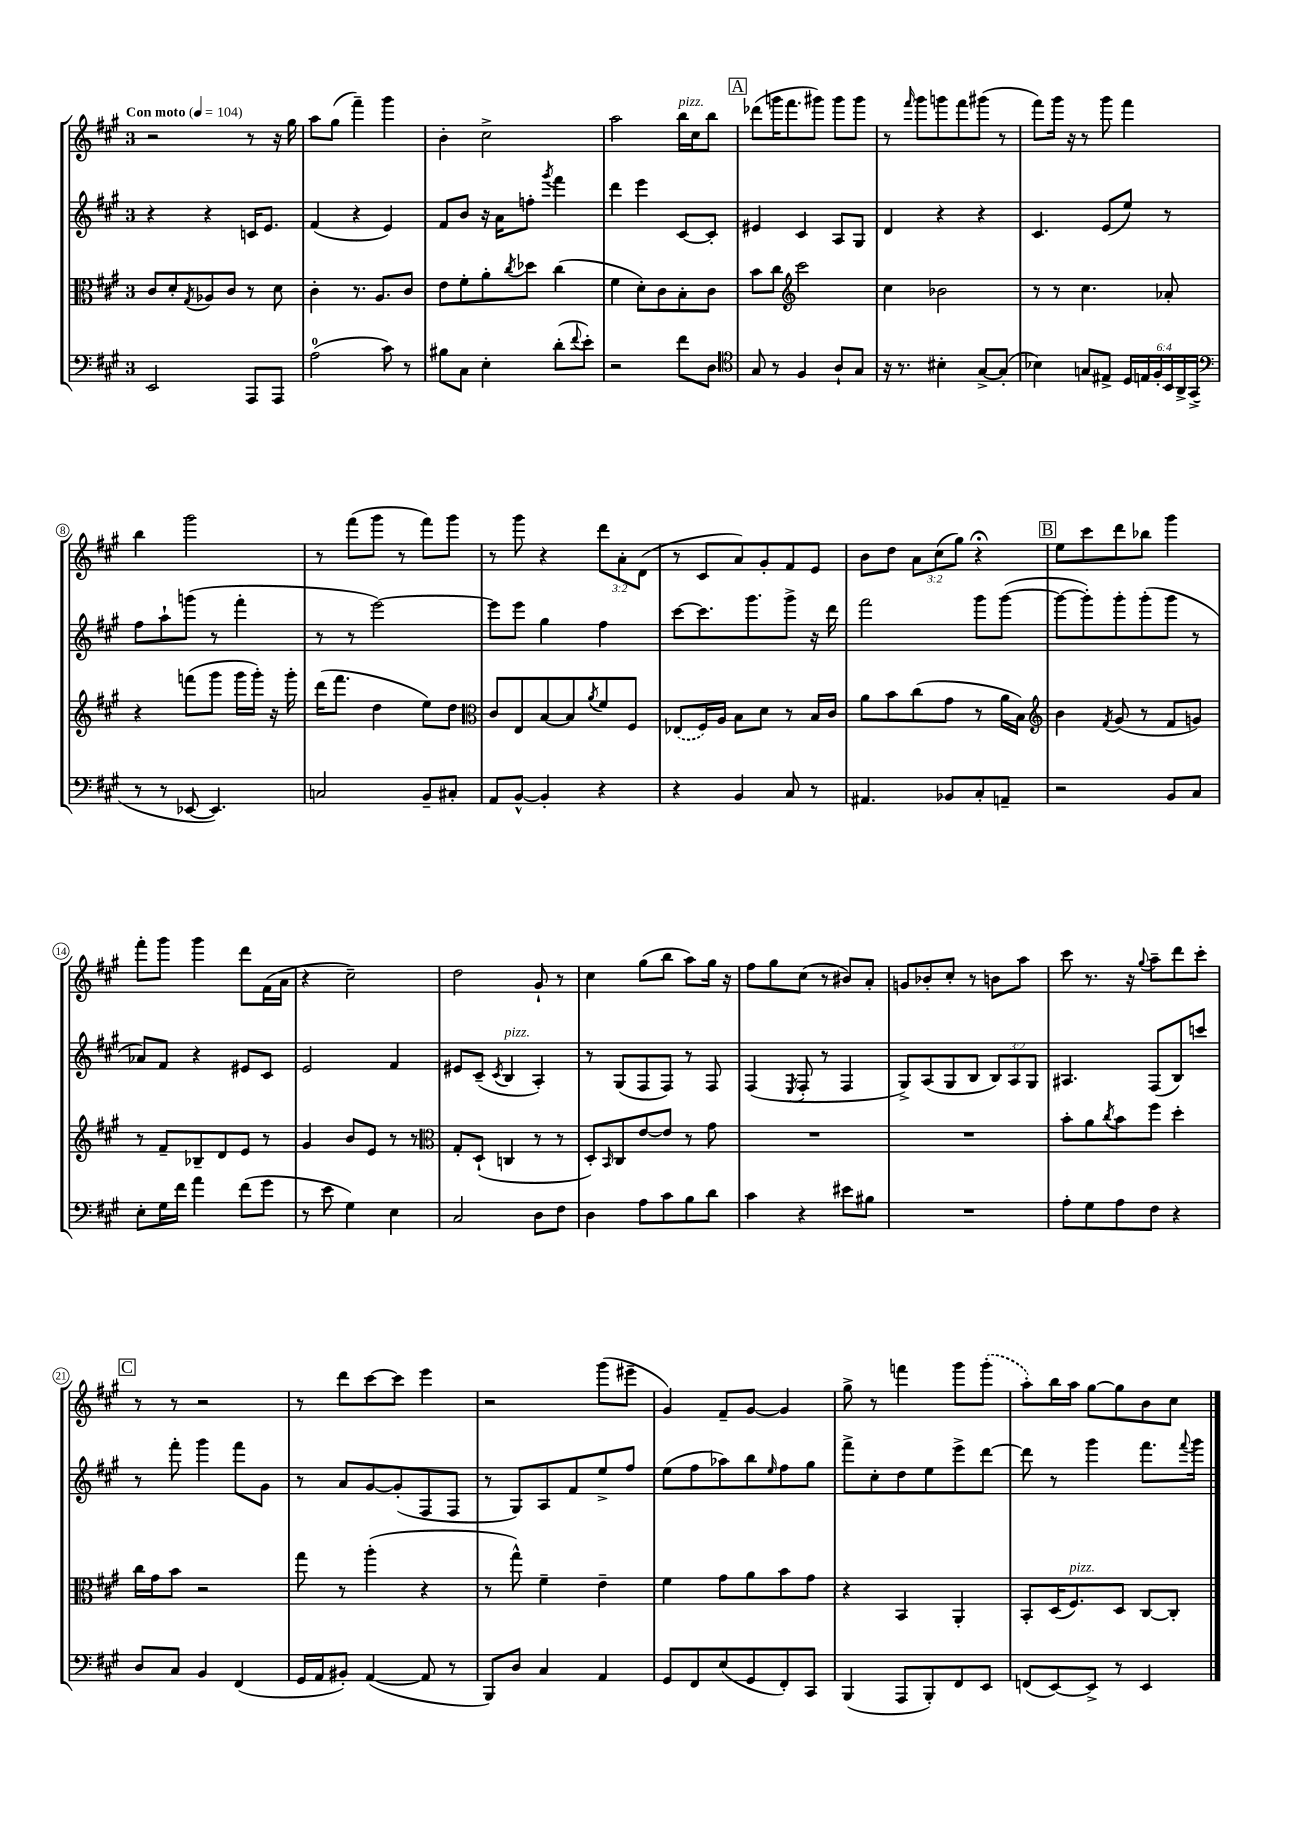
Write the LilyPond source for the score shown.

<<
\new StaffGroup <<
\new Staff = "s0" {
    \clef treble \key a \major \once \override Staff.TimeSignature.style = #'single-digit \time 3/4 \override Staff.TupletNumber.text = #tuplet-number::calc-fraction-text \tempo "Con moto" 4 = 104
    r2 r8 r16 gis''16 |
    a''8 gis''8( fis'''4--) gis'''4 |
    b'4-. cis''2-> |
    a''2 b''16^\markup { \italic "pizz." } cis''16 b''8 |
    \mark \markup { \box "A" } des'''8( g'''16 fis'''8. gis'''8) gis'''8 gis'''8 |
    r8 \grace { fis'''16 } gis'''8 g'''8 fis'''8 gis'''8( r8 |
    fis'''8) gis'''16 r16 r8 gis'''8 fis'''4 |
    b''4 gis'''2 |
    r8 fis'''8( gis'''8 r8 fis'''8) gis'''8 |
    r8 gis'''8 r4 \tuplet 3/2 { d'''8 a'8-. d'8( } |
    r8 cis'8 a'8) gis'8-. fis'8 e'8 |
    b'8 d''8 \tuplet 3/2 { a'8 cis''8( gis''8) } r4\fermata |
    \mark \markup { \box "B" } e''8 cis'''8 d'''8 bes''8 gis'''4 |
    fis'''8-. gis'''8 gis'''4 d'''8 fis'16( a'16 |
    r4 cis''2--) |
    d''2 gis'8-! r8 |
    cis''4 gis''8( b''8 a''8) gis''16 r16 |
    fis''8 gis''8 cis''8( r8 bis'8) a'8-. |
    g'8 bes'8-. cis''8-. r8 b'8 a''8 |
    cis'''8 r8. r16 \appoggiatura { gis''8 } a''8-- d'''8 cis'''8-. |
    \mark \markup { \box "C" } r8 r8 r2 |
    r8 d'''8 cis'''8~ cis'''8 e'''4 |
    r2 gis'''8( eis'''8-- |
    gis'4) fis'8-- gis'8~ gis'4 |
    gis''8-> r8 f'''4 gis'''8 \once \slurDashed gis'''8-.( |
    a''8-.) b''16 a''16 gis''8~ gis''8 b'8 cis''8 \bar "|." |
}
\new Staff = "s1" {
    \clef treble \key a \major \once \override Staff.TimeSignature.style = #'single-digit \time 3/4 \override Staff.TupletNumber.text = #tuplet-number::calc-fraction-text
    r4 r4 c'16 e'8. |
    fis'4( r4 e'4) |
    fis'8 b'8 r16 a'16 f''8-. \acciaccatura { gis'''8 } fis'''4 |
    d'''4 e'''4 cis'8~ cis'8-. |
    \mark \markup { \box "A" } eis'4 cis'4 a8 gis8 |
    d'4 r4 r4 |
    cis'4. e'8( e''8) r8 |
    fis''8 a''8-! g'''8( r8 fis'''4-. |
    r8 r8 e'''2~) |
    e'''8 e'''8 gis''4 fis''4 |
    cis'''8~ cis'''8. gis'''8. gis'''8-> r16 d'''16 |
    fis'''2 gis'''8 gis'''8~( |
    \mark \markup { \box "B" } gis'''8~ gis'''8-.) gis'''8-. gis'''8-.( gis'''8 r8 |
    aes'8) fis'8 r4 eis'8 cis'8 |
    e'2 fis'4 |
    eis'8 cis'8--( \acciaccatura { cis'8 } b4^\markup { \italic "pizz." } a4-.) |
    r8 gis8( fis8 fis8) r8 fis8 |
    fis4( \acciaccatura { e8 } fis8-. r8 fis4 |
    gis8->) a8( gis8 b8 \tuplet 3/2 { b8) a8 gis8 } |
    ais4. fis8( b8) c'''8 |
    \mark \markup { \box "C" } r8 fis'''8-. gis'''4 fis'''8 gis'8 |
    r8 a'8 gis'8~ gis'8-.( fis8 fis8 |
    r8 gis8) a8 fis'8 e''8-> fis''8 |
    e''8( fis''8 aes''8) b''8 \grace { e''16 } fis''8 gis''8 |
    fis'''8-> cis''8-. d''8 e''8 e'''8-> d'''8~ |
    d'''8 r8 gis'''4 fis'''8. \appoggiatura { fis'''8 } gis'''16 \bar "|." |
}
\new Staff = "s2" {
    \clef alto \key a \major \once \override Staff.TimeSignature.style = #'single-digit \time 3/4
    cis'8 d'8-. \acciaccatura { gis8 } aes8 cis'8 r8 d'8 |
    cis'4-. r8. a8. cis'8 |
    e'8 fis'8-. a'8-. \acciaccatura { cis''8 } des''8 cis''4( |
    fis'4 d'8-.) cis'8 b8-. cis'8 |
    \mark \markup { \box "A" } b'8 cis''8 \clef treble cis'''2 |
    cis''4 bes'2 |
    r8 r8 cis''4. aes'8-. |
    r4 f'''8( gis'''8 gis'''16 gis'''16-.) r16 gis'''16-. |
    d'''16( fis'''8. d''4 e''8) d''8 |
    \clef alto cis'8 e8 b8~ b8 \acciaccatura { a'8 } fis'8 fis8 |
    \once \slurDashed ees8( fis16) a16 b8 d'8 r8 b16 cis'16 |
    a'8 b'8 cis''8( gis'8 r8 a'16 b16) |
    \mark \markup { \box "B" } \clef treble b'4 \acciaccatura { fis'8 } gis'8( r8 fis'8 g'8) |
    r8 fis'8-- bes8-- d'8 e'8 r8 |
    gis'4 b'8 e'8 r8 r8 |
    \clef alto gis8-. d8-!( c4 r8 r8 |
    d8-.) \grace { b,16 } cis8 e'8~ e'8 r8 gis'8 |
    R2. |
    R2. |
    b'8-. a'8 \acciaccatura { cis''8 } b'8 fis''8 d''4-. |
    \mark \markup { \box "C" } cis''16 gis'16 b'8 r2 |
    gis''8 r8 a''4-.( r4 |
    r8 gis''8-^) fis'4-- e'4-- |
    fis'4 gis'8 a'8 b'8 gis'8 |
    r4 b,4 a,4-. |
    b,8-. d16( fis8.^\markup { \italic "pizz." }) d8 cis8~ cis8-. \bar "|." |
}
\new Staff = "s3" {
    \clef bass \key a \major \once \override Staff.TimeSignature.style = #'single-digit \time 3/4 \override Staff.TupletNumber.text = #tuplet-number::calc-fraction-text
    e,2 a,,8 a,,8 |
    a2-0( cis'8) r8 |
    bis8 cis8 e4-. d'8-.( \appoggiatura { fis'8 } e'8-.) |
    r2 fis'8 d8 |
    \mark \markup { \box "A" } \clef tenor gis8 r8 fis4 a8-! gis8 |
    r16 r8. bis4-. gis8~-> gis8-.( |
    bes4) g8 eis8-> \tuplet 6/4 { d16 e16 fis16-. b,16 a,16-> gis,16->( } |
    \clef bass r8 r8 ees,8~ ees,4.) |
    c2 b,8-- cis8-. |
    a,8 b,8~-^ b,4-. r4 |
    r4 b,4 cis8 r8 |
    ais,4. bes,8 cis8-. a,8-- |
    \mark \markup { \box "B" } r2 b,8 cis8 |
    e8-. gis16 fis'16 a'4 fis'8( gis'8 |
    r8 e'8 gis4) e4 |
    cis2 d8 fis8 |
    d4 a8 cis'8 b8 d'8 |
    cis'4 r4 eis'8 bis8 |
    R2. |
    a8-. gis8 a8 fis8 r4 |
    \mark \markup { \box "C" } d8 cis8 b,4 fis,4( |
    gis,16 a,16 bis,8-.) a,4~( a,8 r8 |
    b,,8) d8 cis4 a,4 |
    gis,8 fis,8 e8( gis,8 fis,8-.) cis,8 |
    b,,4( a,,8 b,,8-.) fis,8 e,8 |
    f,8( e,8~) e,8-> r8 e,4 \bar "|." |
}
>>
>>
\layout { \context { \Score \override BarNumber.stencil = #(make-stencil-circler 0.1 0.3 ly:text-interface::print) } }
